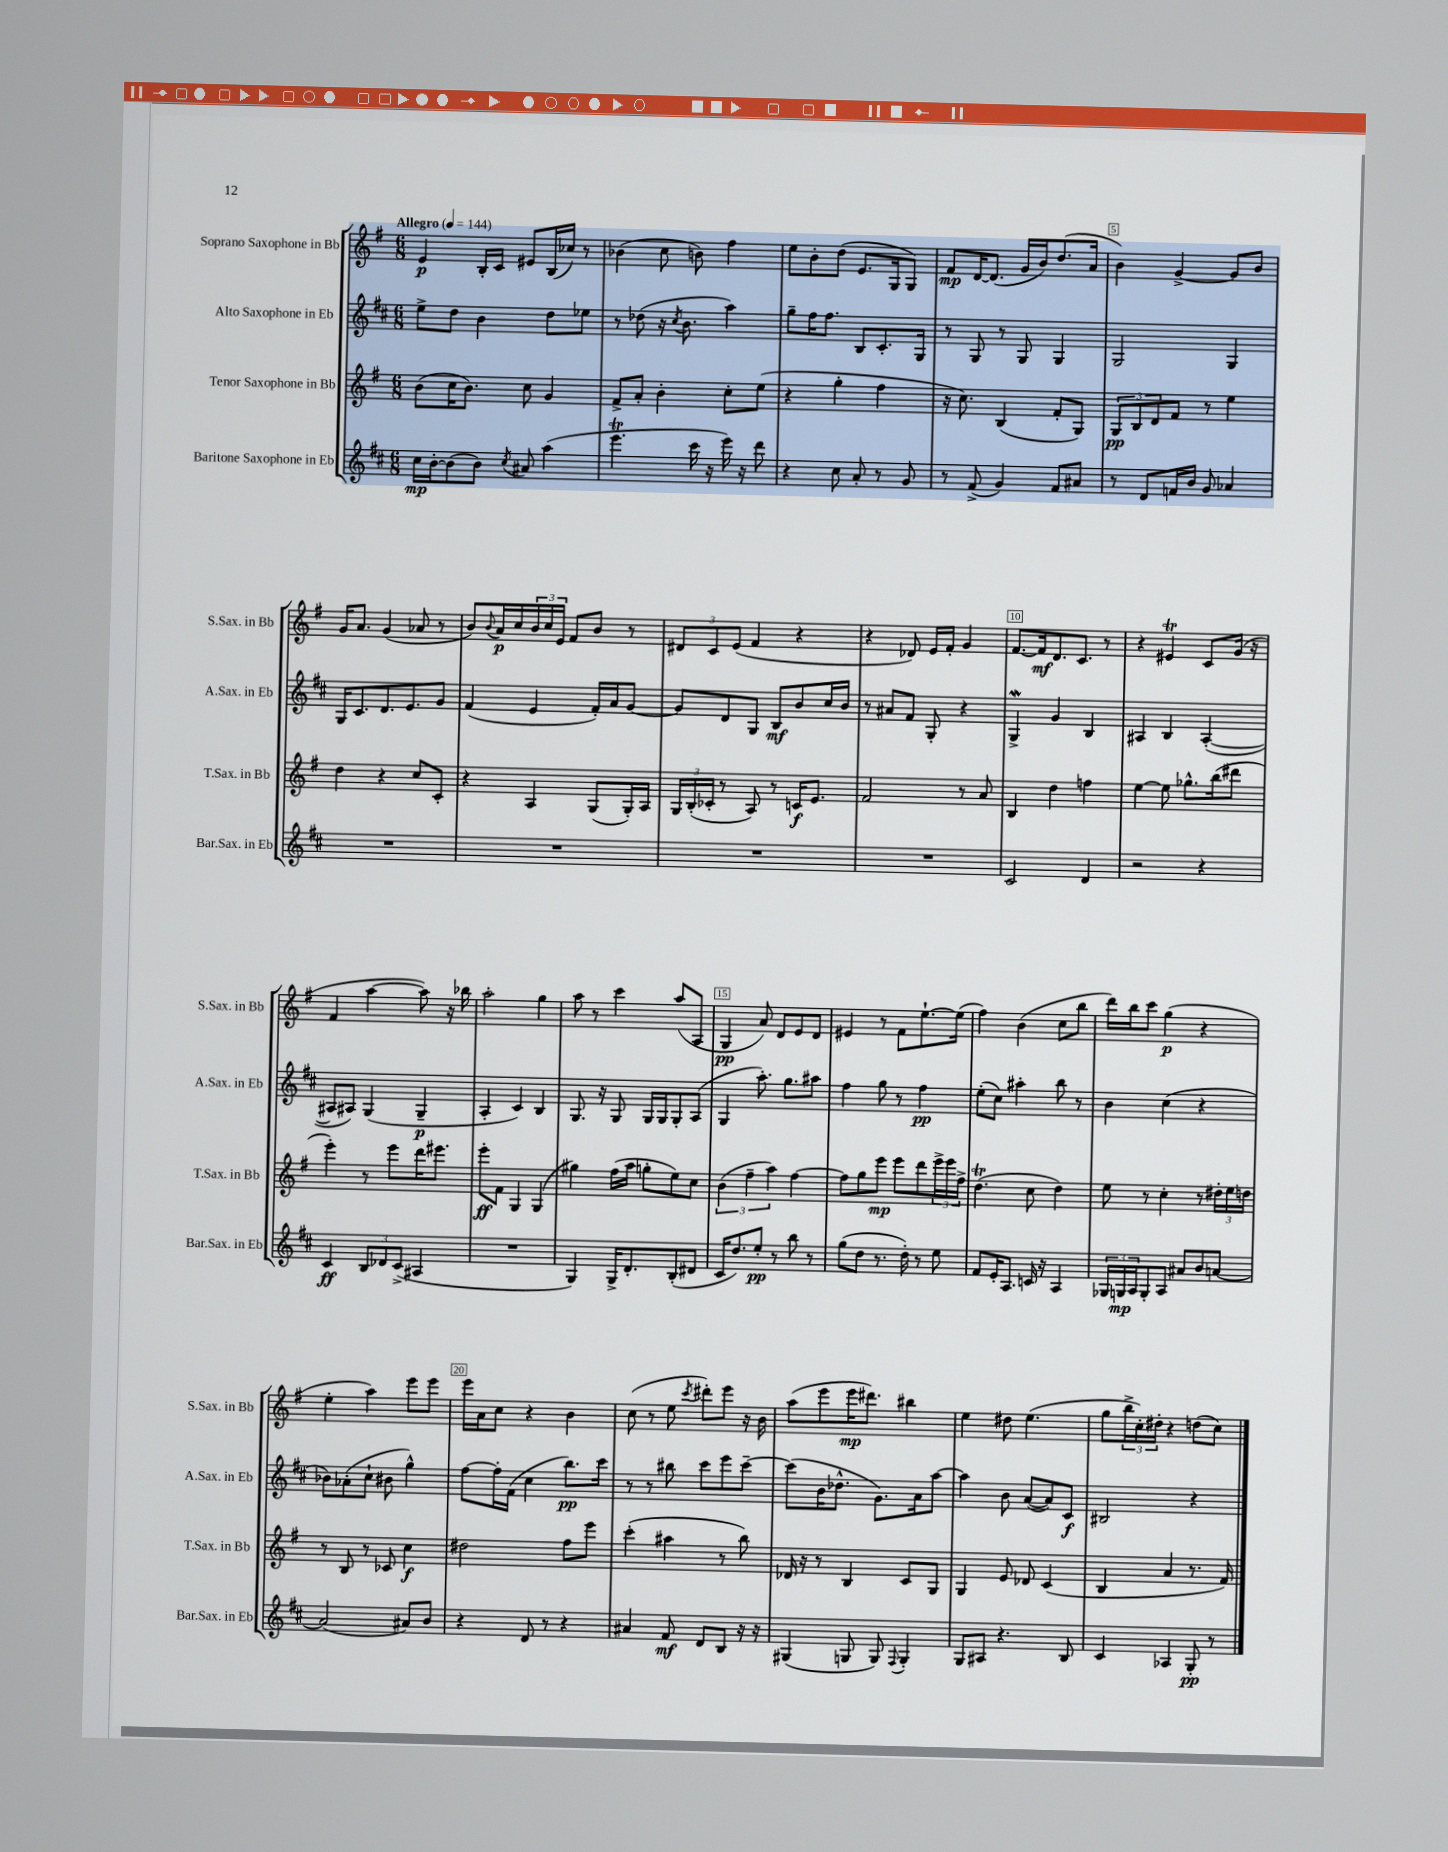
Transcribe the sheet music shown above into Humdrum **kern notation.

**kern	**dynam	**kern	**dynam	**kern	**dynam	**kern	**dynam
*part4	*part4	*part3	*part3	*part2	*part2	*part1	*part1
*staff4	*staff4	*staff3	*staff3	*staff2	*staff2	*staff1	*staff1
*I"Baritone Saxophone in Eb	*	*I"Tenor Saxophone in Bb	*	*I"Alto Saxophone in Eb	*	*I"Soprano Saxophone in Bb	*
*I'Bar.Sax. in Eb	*	*I'T.Sax. in Bb	*	*I'A.Sax. in Eb	*	*I'S.Sax. in Bb	*
*clefG2	*	*clefG2	*	*clefG2	*	*clefG2	*
*k[f#c#]	*	*k[f#]	*	*k[f#c#]	*	*k[f#]	*
*M6/8	*	*M6/8	*	*M6/8	*	*M6/8	*
*MM144	*	*MM144	*	*MM144	*	*MM144	*
=1	=1	=1	=1	=1	=1	=1	=1
!	!	!	!	!	!	!LO:TX:a:B:t=Allegro	!
16cc#\LL	mp	(8b\L	.	8ee^\L	.	4e/	p
[16b'\J	.	.	.	.	.	.	.
(8b\]	.	16cc\K	.	8dd\J	.	.	.
.	.	8.b\J)	.	.	.	.	.
8b\J)	.	.	.	4b\	.	16B'/LL	.
.	.	.	.	.	.	16c/JJ	.
8qcc#/	.	.	.	.	.	.	.
8a#X/	.	8cc\	.	.	.	8e#X/L	.
(4aa\	.	4g/	.	8dd\L	.	(16B/L	.
.	.	.	.	.	.	16cc-X/JJ)	.
.	.	.	.	8ee-X\J	.	8r	.
=2	=2	=2	=2	=2	=2	=2	=2
4.eeeT\	.	8f#^/L	.	8r	.	(4b-X\	.
.	.	8a'/J	.	(8dd-X\	.	.	.
.	.	4b'\	.	16r	.	8cc\	.
.	.	.	.	8qcc#/	.	.	.
.	.	.	.	8.b\	.	.	.
16ccc#\	.	.	.	.	.	8bn\)	.
16r	.	.	.	.	.	.	.
16eee\)	.	8cc'\L	.	4aa\)	.	4ff#\	.
16r	.	.	.	.	.	.	.
8ddd\	.	(8ee\J	.	.	.	.	.
=3	=3	=3	=3	=3	=3	=3	=3
4r	.	4r	.	8gg~\L	.	8ee\L	.
.	.	.	.	16ff#\K	.	8b'\	.
.	.	.	.	8.ff#\J	.	.	.
8cc#\	.	4gg'\	.	.	.	(8dd\J	.
8a'/	.	.	.	8B/L	.	8.e/L	.
8r	.	4ff#\	.	8.c#'/	.	.	.
.	.	.	.	.	.	16G/k	.
8g/	.	.	.	.	.	8G/J)	.
.	.	.	.	16G/Jk	.	.	.
=4	=4	=4	=4	=4	=4	=4	=4
8r	.	16r	.	8r	.	8f#/L	mp
.	.	8.cc\)	.	.	.	.	.
(8f#^/	.	.	.	8G/	.	[16d/K	.
.	.	.	.	.	.	(8.d/J]	.
4g/)	.	(4B/	.	8r	.	.	.
.	.	.	.	8G/	.	16g/LL	.
.	.	.	.	.	.	16b/J)	.
8f#/L	.	8f#'/L	.	4G/	.	(8.dd/	.
8a#X/J	.	8G/J)	.	.	.	.	.
.	.	.	.	.	.	16a/Jk	.
=5	=5	=5	=5	=5	=5	=5	=5
8r	.	12G/L	pp	2G/	.	4b\)	.
.	.	12B/	.	.	.	.	.
8d/L	.	.	.	.	.	.	.
.	.	12d/	.	.	.	.	.
16fn/L	.	8f#/J	.	.	.	[4g^/	.
16b/JJ	.	.	.	.	.	.	.
8g/	.	8r	.	.	.	.	.
4a-X/	.	4ee\	.	4G/	.	8g/L]	.
.	.	.	.	.	.	8b/J	.
!!LO:LB:g=z
=6	=6	=6	=6	=6	=6	=6	=6
2.r	.	4dd\	.	16G/KL	.	16g/KL	.
.	.	.	.	8.c#/	.	8.a/J	.
.	.	4r	.	8.d/	.	(4g/	.
.	.	.	.	8.e/	.	.	.
.	.	8cc/L	.	.	.	8a-X/	.
.	.	8c'/J	.	8g/J	.	8r	.
=7	=7	=7	=7	=7	=7	=7	=7
2.r	.	4r	.	(4f#/	.	8b/L)	.
.	.	.	.	.	.	8qqb/	.
.	.	.	.	.	.	16a/L	p
.	.	.	.	.	.	16cc/	.
.	.	4A/	.	4e/	.	24b/	.
.	.	.	.	.	.	24cc/	.
.	.	.	.	.	.	24e/JJ	.
.	.	.	.	.	.	8f#/L	.
.	.	(8G/L	.	16f#'/LL)	.	8b/J	.
.	.	.	.	16a/J	.	.	.
.	.	16G'/L)	.	[8g/J	.	8r	.
.	.	16A/JJ	.	.	.	.	.
=8	=8	=8	=8	=8	=8	=8	=8
2.r	.	24G/LL	.	8g/L]	.	12d#X/L	.
.	.	(24B'/	.	.	.	.	.
.	.	24c-X'/JJ	.	.	.	12c/	.
.	.	8r	.	8d/	.	.	.
.	.	.	.	.	.	(12e/J	.
.	.	8A/)	.	8G/J	.	4f#/	.
.	.	8r	.	8B/L	mf	.	.
.	.	16cn/KL	f	8b/	.	4r	.
.	.	8.e/J	.	.	.	.	.
.	.	.	.	16cc#/L	.	.	.
.	.	.	.	16b/JJ	.	.	.
=9	=9	=9	=9	=9	=9	=9	=9
2.r	.	2f#/	.	8r	.	4r	.
.	.	.	.	8a#X/L	.	.	.
.	.	.	.	8f#/J	.	8d-X/)	.
.	.	.	.	8G'/	.	16e/LL	.
.	.	.	.	.	.	16f#'/JJ	.
.	.	8r	.	4r	.	4g/	.
.	.	8a/	.	.	.	.	.
=10	=10	=10	=10	=10	=10	=10	=10
2c#/	.	4B/	.	4Gw^/	.	[8.f#/L	.
.	.	.	.	.	.	16f#/k]	mf
.	.	4dd\	.	4g/	.	8.d/	.
.	.	.	.	.	.	8.c/J	.
4d/	.	4ffn\	.	4B/	.	.	.
.	.	.	.	.	.	8r	.
=11	=11	=11	=11	=11	=11	=11	=11
2r	.	[4ee\	.	4A#X/	.	4r	.
.	.	8ee\]	.	4B/	.	4e#Xt/	.
.	.	8.gg-X^^\L	.	.	.	.	.
4r	.	.	.	([4A#'/	.	8c/L	.
.	.	(16bb\k	.	.	.	.	.
.	.	8ddd#X\J	.	.	.	(16g/Jk	.
.	.	.	.	.	.	16r	.
!!LO:LB:g=z
=12	=12	=12	=12	=12	=12	=12	=12
4c#/	ff	4eee'\)	.	8A#X/L]	.	4f#/	.
.	.	.	.	8A#X/J)	.	.	.
12B/L	.	8r	.	(4G/	.	[4aa\	.
12d-X/	.	.	.	.	.	.	.
.	.	8eee\L	.	.	.	.	.
(12c#^/J	.	.	.	.	.	.	.
4A#X/	.	16ddd\K	.	4G~/	p	8aa\])	.
.	.	8.eee#X\J	.	.	.	.	.
.	.	.	.	.	.	16r	.
.	.	.	.	.	.	16bb-X\	.
=13	=13	=13	=13	=13	=13	=13	=13
2.r	.	8eee'\L	ff	4A'/	.	2aa'\	.
.	.	8f#\J	.	.	.	.	.
.	.	4G/	.	4c#/)	.	.	.
.	.	(4G/	.	4B/	.	4gg\	.
=14	=14	=14	=14	=14	=14	=14	=14
4G/)	.	4gg#X\)	.	8.G/	.	8aa\	.
.	.	.	.	.	.	8r	.
.	.	.	.	16r	.	.	.
16G^/KL	.	(16ff#\LL	.	8G/	.	4ccc\	.
8.d'/	.	16aa\JJ	.	.	.	.	.
.	.	8ggn'\L	.	16G/LL	.	.	.
.	.	.	.	16G/J	.	.	.
(8B'/	.	8ee\)	.	8G'/	.	(8aa/L	.
8d#X/J	.	8cc\J	.	(8A/J	.	8A/J	.
=15	=15	=15	=15	=15	=15	=15	=15
16c#/KL	.	(6b\	.	4G/	.	4G/	pp
8.dd/)	.	.	.	.	.	.	.
.	.	6ff#~\	.	.	.	.	.
8ee'/J	pp	.	.	8.aa'\)	.	8a/)	.
.	.	6aa\)	.	.	.	.	.
8r	.	.	.	.	.	8d/L	.
.	.	.	.	8.gg\L	.	.	.
8bb\	.	[4ff#\	.	.	.	8e/	.
8r	.	.	.	8aa#X\J	.	8d/J	.
=16	=16	=16	=16	=16	=16	=16	=16
(8gg\L	.	8ff#\L]	.	4ff#\	.	4e#X/	.
8dd\J	.	8gg\	.	.	.	.	.
8.r	.	8eee\J	mp	8gg\	.	8r	.
.	.	8eee\L	.	8r	.	8f#\L	.
16dd'\)	.	.	.	.	.	.	.
8r	.	8ddd\	.	4ff#\	pp	[8.ee`\	.
8ee\	.	24eee^\L	.	.	.	.	.
.	.	24eee\	.	.	.	.	.
.	.	.	.	.	.	(16ee\Jk]	.
.	.	24ff#^\JJ	.	.	.	.	.
=17	=17	=17	=17	=17	=17	=17	=17
8f#/L	.	(4.ddT\	.	(8ee'\L	.	4ff#\)	.
16e'/K	.	.	.	8cc#\J)	.	.	.
8.A/J	.	.	.	.	.	.	.
.	.	.	.	4aa#X'\	.	(4b\	.
16cn/	.	8cc\	.	.	.	.	.
16r	.	.	.	.	.	.	.
4A/	.	4dd\)	.	8bb\	.	8cc\L	.
.	.	.	.	8r	.	8bb\J	.
=18	=18	=18	=18	=18	=18	=18	=18
24G-X/LL	.	8ee\	.	4b\	.	16ddd\LL)	.
24Gn/	mp	.	.	.	.	.	.
.	.	.	.	.	.	16bb\J	.
24A/J	.	.	.	.	.	.	.
8G'/	.	8r	.	.	.	8ccc\J	.
8A/J	.	4cc'\	.	(4cc#\	.	(4gg\	p
8a#X/L	.	.	.	.	.	.	.
8b/	.	8r	.	4r	.	4r	.
[8an/J	.	24dd#X'\LL	.	.	.	.	.
.	.	24ee\	.	.	.	.	.
.	.	24ddn\JJ	.	.	.	.	.
!!LO:LB:g=z
=19	=19	=19	=19	=19	=19	=19	=19
(2a/]	.	8r	.	8b-X\L)	.	4ee'\	.
.	.	8B/	.	(8a-X'\	.	.	.
.	.	8r	.	8cc#`\J	.	4aa\)	.
.	.	8c-X/	.	8b#X\	.	.	.
8a#X/L)	.	4cc\	f	4gg^^\)	.	8eee\L	.
8b/J	.	.	.	.	.	8eee\J	.
=20	=20	=20	=20	=20	=20	=20	=20
4r	.	2dd#X\	.	[8ff#\L	.	16eee\LL	.
.	.	.	.	.	.	16a\J	.
.	.	.	.	16ff#'\L]	.	8cc\J	.
.	.	.	.	(16f#\JJ	.	.	.
8d/	.	.	.	4cc#\	.	4r	.
8r	.	.	.	.	.	.	.
4r	.	8ff#\L	.	8.bb\L)	pp	4b\	.
.	.	8eee\J	.	.	.	.	.
.	.	.	.	16ccc#\Jk	.	.	.
=21	=21	=21	=21	=21	=21	=21	=21
4a#X/	.	(4ccc'\	.	8r	.	(8cc\	.
.	.	.	.	8r	.	8r	.
8f#/	mf	4aa#X\	.	8bb#X\	.	8ee\	.
.	.	.	.	.	.	8qccc/	.
8d/L	.	.	.	8ccc#\L	.	8ddd#X'\L)	.
8B/J	.	8r	.	8eee\	.	8eee\J	.
16r	.	8bb\)	.	[8ccc#~\J	.	16r	.
16r	.	.	.	.	.	16b\	.
=22	=22	=22	=22	=22	=22	=22	=22
(4G#X/	.	16d-X/	.	(8ccc#\L]	.	(8aa\L	.
.	.	16r	.	.	.	.	.
.	.	8r	.	16b\K	.	8eee\	.
.	.	.	.	8.dd-X^^\J	.	.	.
8Gn/	.	4B/	.	.	.	16eee\K	mp
.	.	.	.	.	.	8.ddd#X\J)	.
8G/)	.	.	.	8.g\L)	.	.	.
8qqF#/	.	.	.	.	.	.	.
4G'/	.	8c/L	.	.	.	4bb#X\	.
.	.	.	.	16a\k	.	.	.
.	.	8G/J	.	[8aa\J	.	.	.
=23	=23	=23	=23	=23	=23	=23	=23
8G/L	.	4G/	.	4aa\]	.	4ee\	.
8A#X/J	.	.	.	.	.	.	.
4.r	.	8e/	.	8b\	.	8dd#X\	.
.	.	8d-X/	.	([8a/L	.	(4.ee\	.
.	.	(4c/	.	8a/])	.	.	.
8B/	.	.	.	8c#/J	f	.	.
=24	=24	=24	=24	=24	=24	=24	=24
4c#/	.	4B/	.	2B#X/	.	8gg\L	.
.	.	.	.	.	.	24bb^\L	.
.	.	.	.	.	.	24cc'\)	.
.	.	.	.	.	.	24dd#X'\JJ	.
4A-X/	.	4a/	.	.	.	4r	.
8G'/	pp	8.r	.	4r	.	(8ddn\L	.
8r	.	.	.	.	.	8cc\J)	.
.	.	16f#/)	.	.	.	.	.
==	==	==	==	==	==	==	==
*-	*-	*-	*-	*-	*-	*-	*-
